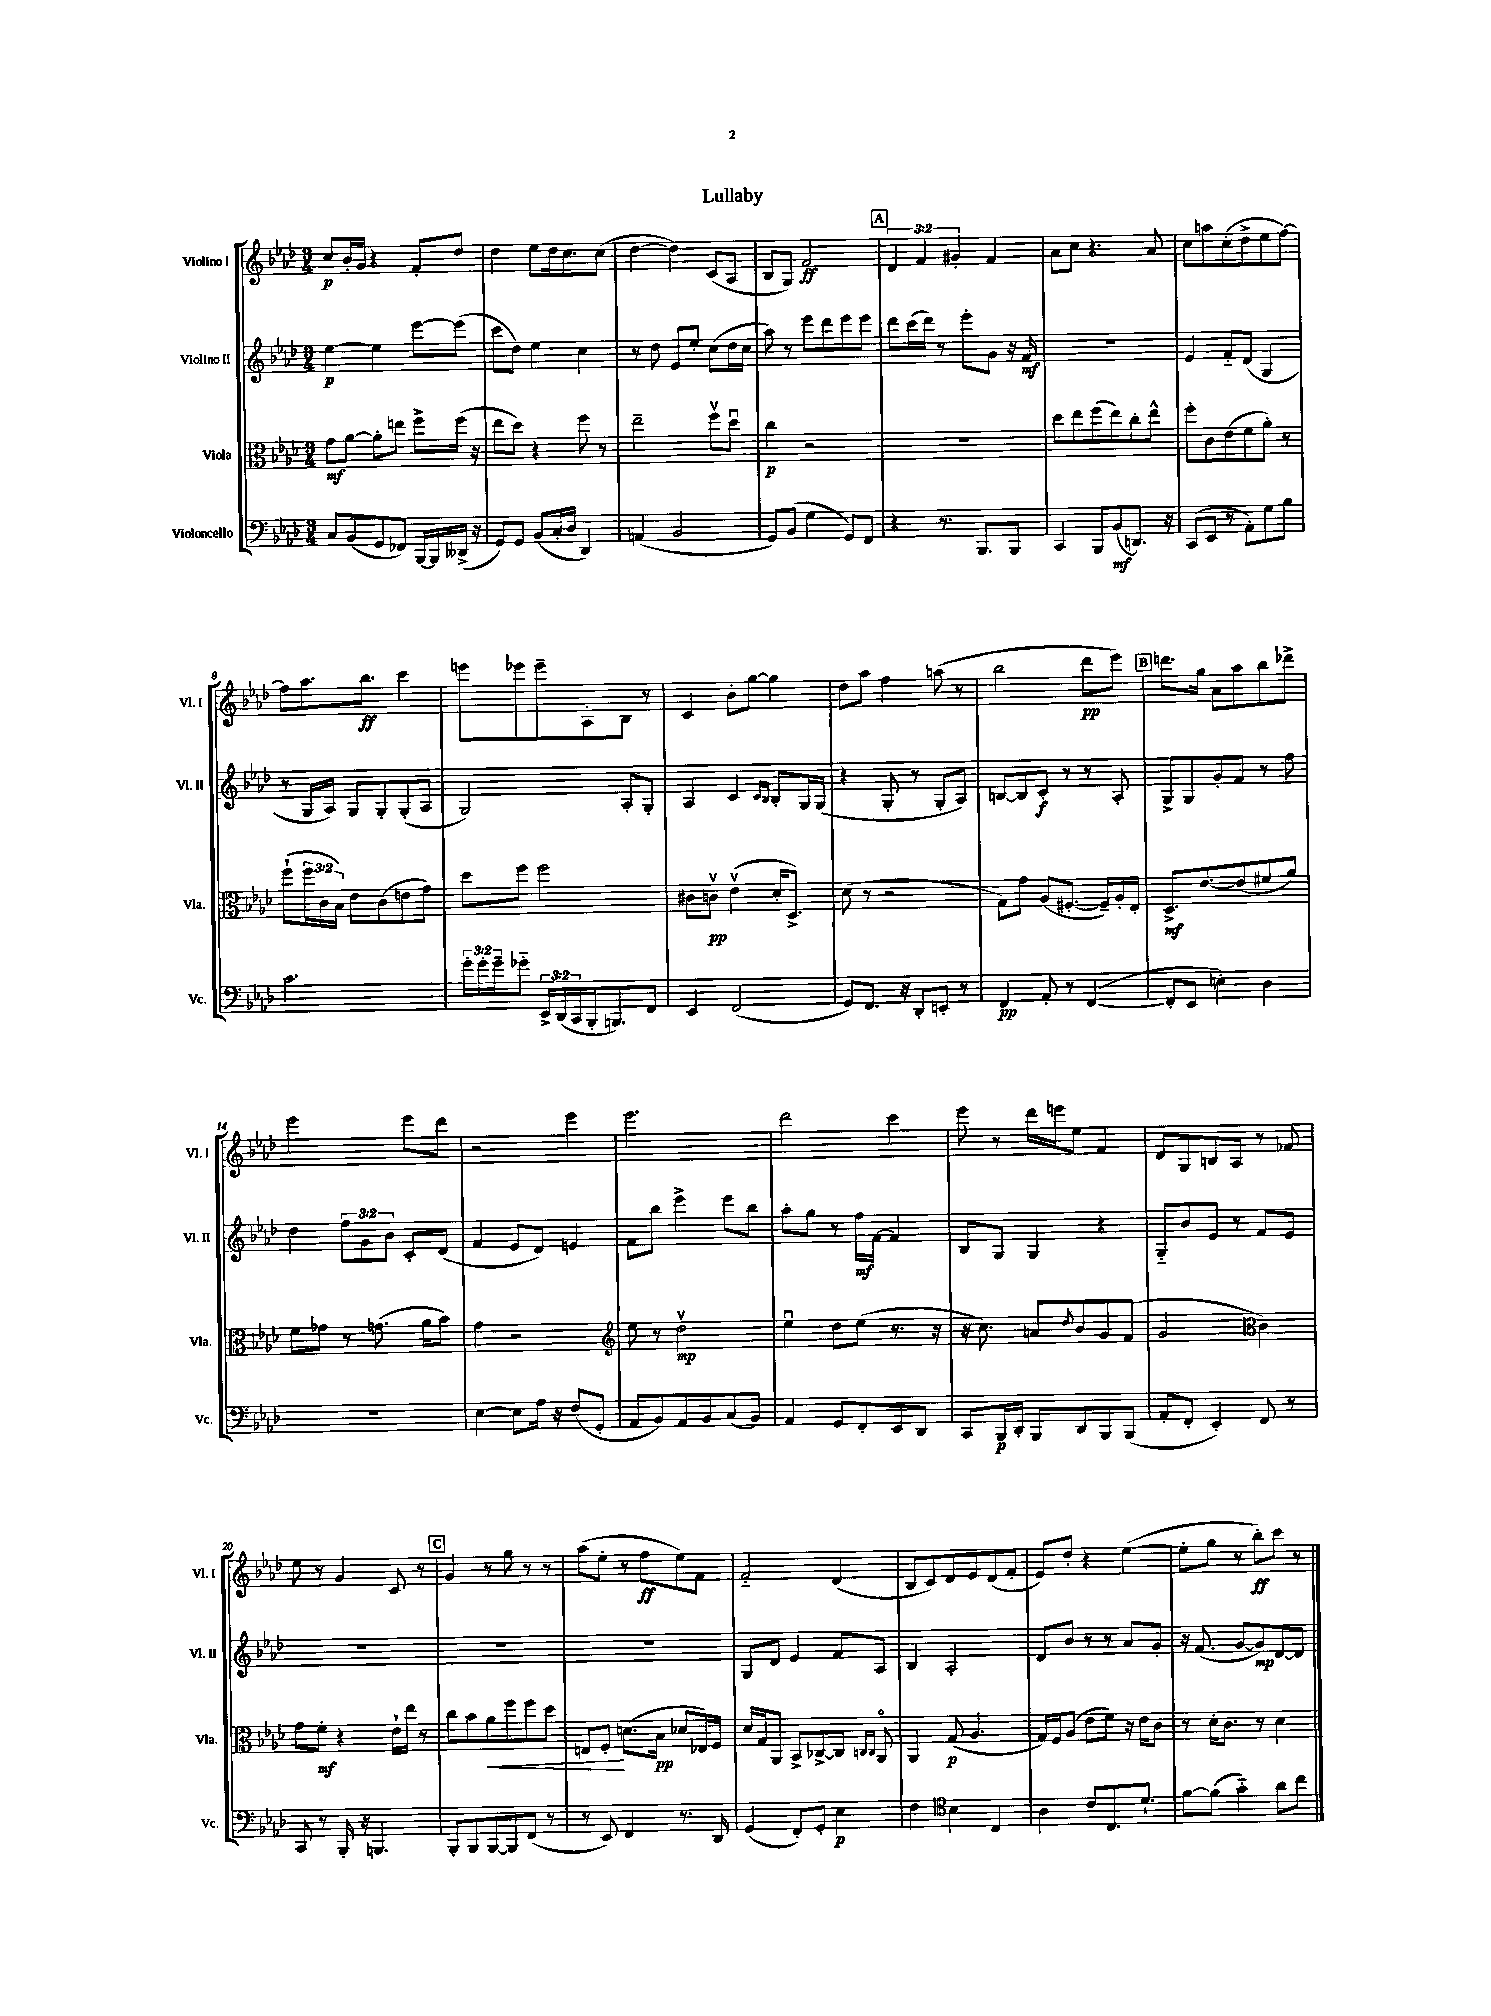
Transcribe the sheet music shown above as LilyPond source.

\header { title = "Lullaby" }
<<
\new StaffGroup <<
\new Staff = "s0" \with { instrumentName = "Violino I" shortInstrumentName = "Vl. I" } {
    \clef treble \key aes \major \numericTimeSignature \time 3/4 \override Staff.TupletNumber.text = #tuplet-number::calc-fraction-text
    c''8\p bes'16-. g'16 r4 f'8-. des''8 |
    des''4 ees''8 des''16 c''8. c''8( |
    des''4~ des''4) c'8( aes8 |
    bes8 g8) f'2\ff |
    \mark \markup { \box "A" } \tuplet 3/2 { des'4 f'4 gis'4-. } f'4 |
    aes'8 c''8 r4. aes'8 |
    c''8 a''8 c''8-.( des''8-> ees''8 f''8~) |
    f''8 aes''8. bes''8.\ff c'''4 |
    e'''8 ees'''8 ees'''8-- aes8-. bes8 r8 |
    c'4 bes'8-. g''8~ g''4 |
    des''8 aes''8 f''4 a''8( r8 |
    bes''2 des'''8\pp ees'''8) |
    \mark \markup { \box "B" } d'''8. g''16 aes'8 aes''8 bes''8 des'''8-> |
    ees'''2 ees'''8 des'''8 |
    r2 ees'''4 |
    ees'''2. |
    des'''2 c'''4 |
    ees'''8 r8 des'''16 e'''16 ees''8 f'4 |
    des'8 g8 b8 aes8 r8 fes'8 |
    ees''8 r8 g'4 c'8 r8 |
    \mark \markup { \box "C" } g'4 r8 g''8 r8 r8 |
    aes''8( ees''8-. r8 f''8\ff ees''8) f'8 |
    f'2-_ des'4( |
    bes8 c'8) des'8 ees'8 des'8( f'8-. |
    ees'8) des''8-. r4 ees''4~( |
    ees''8-. g''8 r8 bes''8-.\ff) c'''8 r8 \bar "|." |
}
\new Staff = "s1" \with { instrumentName = "Violino II" shortInstrumentName = "Vl. II" } {
    \clef treble \key aes \major \numericTimeSignature \time 3/4 \override Staff.TupletNumber.text = #tuplet-number::calc-fraction-text
    ees''4~\p ees''4 ees'''8~ ees'''8( |
    c'''8 des''8) ees''4 c''4 |
    r8 des''8 ees'8 ees''8-. c''8( des''16 c''16 |
    aes''8) r8 ees'''8 des'''8 ees'''8 ees'''8 |
    \mark \markup { \box "A" } des'''8 c'''16( des'''16) r8 ees'''8-. g'8 r16 f'16\mf |
    R2. |
    ees'4 f'8-_ des'8( g4 |
    r8 g16 aes16) g8 g8-. g8-.( aes8 |
    g2) aes8-. g8-. |
    aes4 c'4 \grace { c'16 bes16 } bes8-. g16 g16( |
    r4 g8-. r8 g8-. aes8) |
    b8~ b8 c'8-.\f r8 r8 aes8-. |
    \mark \markup { \box "B" } g8-> g8 g'8-. f'8 r8 f''8 |
    des''4 \tuplet 3/2 { f''8 g'8 bes'8 } c'8-. des'8( |
    f'4 ees'8 des'8) e'4 |
    f'8 bes''8 ees'''4-> ees'''8 bes''8 |
    aes''8-. g''8 r8 f''16\mf f'16~ f'4 |
    bes8 g8 g4 r4 |
    g8-_ bes'8 ees'8 r8 f'8 ees'8 |
    R2. |
    \mark \markup { \box "C" } R2. |
    R2. |
    g8 des'8 ees'4 f'8 aes8 |
    bes4 aes2-. |
    des'8 bes'8 r8 r8 aes'8 g'8-. |
    r16 f'8.( g'8~ g'8\mp) des'8~ des'8 \bar "|." |
}
\new Staff = "s2" \with { instrumentName = "Viola" shortInstrumentName = "Vla." } {
    \clef alto \key aes \major \numericTimeSignature \time 3/4 \override Staff.TupletNumber.text = #tuplet-number::calc-fraction-text
    g'8\mf aes'8~ aes'8-. e''8 f''8-> f''16( r16 |
    ees''8 des''8) r4 f''8 r8 |
    ees''2-- f''8\upbow des''8\downbow |
    c''4\p r2 |
    \mark \markup { \box "A" } R2. |
    des''8 ees''8 f''8( ees''8) c''8-. ees''8-^ |
    f''8-. c'8 ees'8( f'8 aes'8-.) r8 |
    f''8-!( \tuplet 3/2 { f''16 c'16 bes16) } ees'8 c'8( e'8 g'8) |
    des''8 f''8 f''2 |
    cis'8 c'8\upbow\pp ees'4\upbow( des'16-. des8.->) |
    des'8( r8 r2 |
    g8) g'8 aes8( fis8.~-. fis16--) aes16-. ees16-. |
    \mark \markup { \box "B" } des8.->\mf ees'8.~ ees'8( fis'8 aes'8) |
    f'8 ges'8 r8 g'8.( aes'16 bes'8) |
    g'4 r2 |
    \clef treble ees''8 r8 des''2\upbow\mp |
    ees''4\downbow des''8 ees''8( r8. r16 |
    r16 c''8.) a'8 \acciaccatura { des''8 } bes'8 g'8 f'8( |
    g'2 \clef alto c'4) |
    g'8 f'8-.\mf r4 ees'16-! ees''16 r8 |
    \mark \markup { \box "C" } c''8 bes'8 aes'8\< f''8 f''8 des''8 |
    e8 f8-.\! d'8.( bes16\pp des'8 ees16) f16 |
    des'16 g16 aes,8 bes,8-> ces8~-> ces8 \grace { c16 c16 } aes,8\flageolet |
    aes,4 g8\p( aes4. |
    g16) f16 aes8( ees'8 f'8) r16 ees'16 c'8 |
    r8 des'16-. c'8. r8 des'4 \bar "|." |
}
\new Staff = "s3" \with { instrumentName = "Violoncello" shortInstrumentName = "Vc." } {
    \clef bass \key aes \major \numericTimeSignature \time 3/4 \override Staff.TupletNumber.text = #tuplet-number::calc-fraction-text
    c8 bes,8( g,8 fes,8) bes,,16~ bes,,16 deses,16->( r16 |
    g,8) g,8 bes,8( c16-. des16 des,4) |
    a,4( bes,2 |
    g,8) bes,8( g4 g,8) f,8 |
    \mark \markup { \box "A" } r4 r8. bes,,8. bes,,8 |
    c,4 bes,,8 bes,8\mf( d,8.) r16 |
    c,8( ees,8 r8 aes,8-.) g8 bes8 |
    c'2. |
    \tuplet 3/2 { g'16-. g'16-. g'16-- } ges'8-_ \tuplet 3/2 { ees,16-> des,16( c,16 } bes,,16-. b,,8.) f,8 |
    ees,4 f,2( |
    g,8) f,8. r16 des,8-. e,8-. r8 |
    f,4\pp aes,8-. r8 f,4~( |
    \mark \markup { \box "B" } f,8-. ees,8 e4-.) des4 |
    R2. |
    ees4~ ees8 aes16 r16 f8( g,8-. |
    aes,8 bes,8) aes,8 bes,8 c8( bes,8) |
    aes,4 g,8 f,8-. ees,8 des,8 |
    c,8 bes,,16\p des,16-. bes,,8 des,8 bes,,8 bes,,8( |
    aes,8-. f,8-. ees,4-.) f,8 r8 |
    c,8 r8 bes,,16-. r16 b,,4. |
    \mark \markup { \box "C" } bes,,8-. bes,,8 bes,,8~ bes,,8 f,8( r8 |
    r8 ees,8) f,4 r8. des,16 |
    g,4( f,8-.) g,8-. ees4\p |
    f4 \clef tenor bes4 c4 |
    aes4 c'8 c8. des'8.-! |
    f'8~ f'8( g'4-_) aes'8 c''8 \bar "|." |
}
>>
>>
